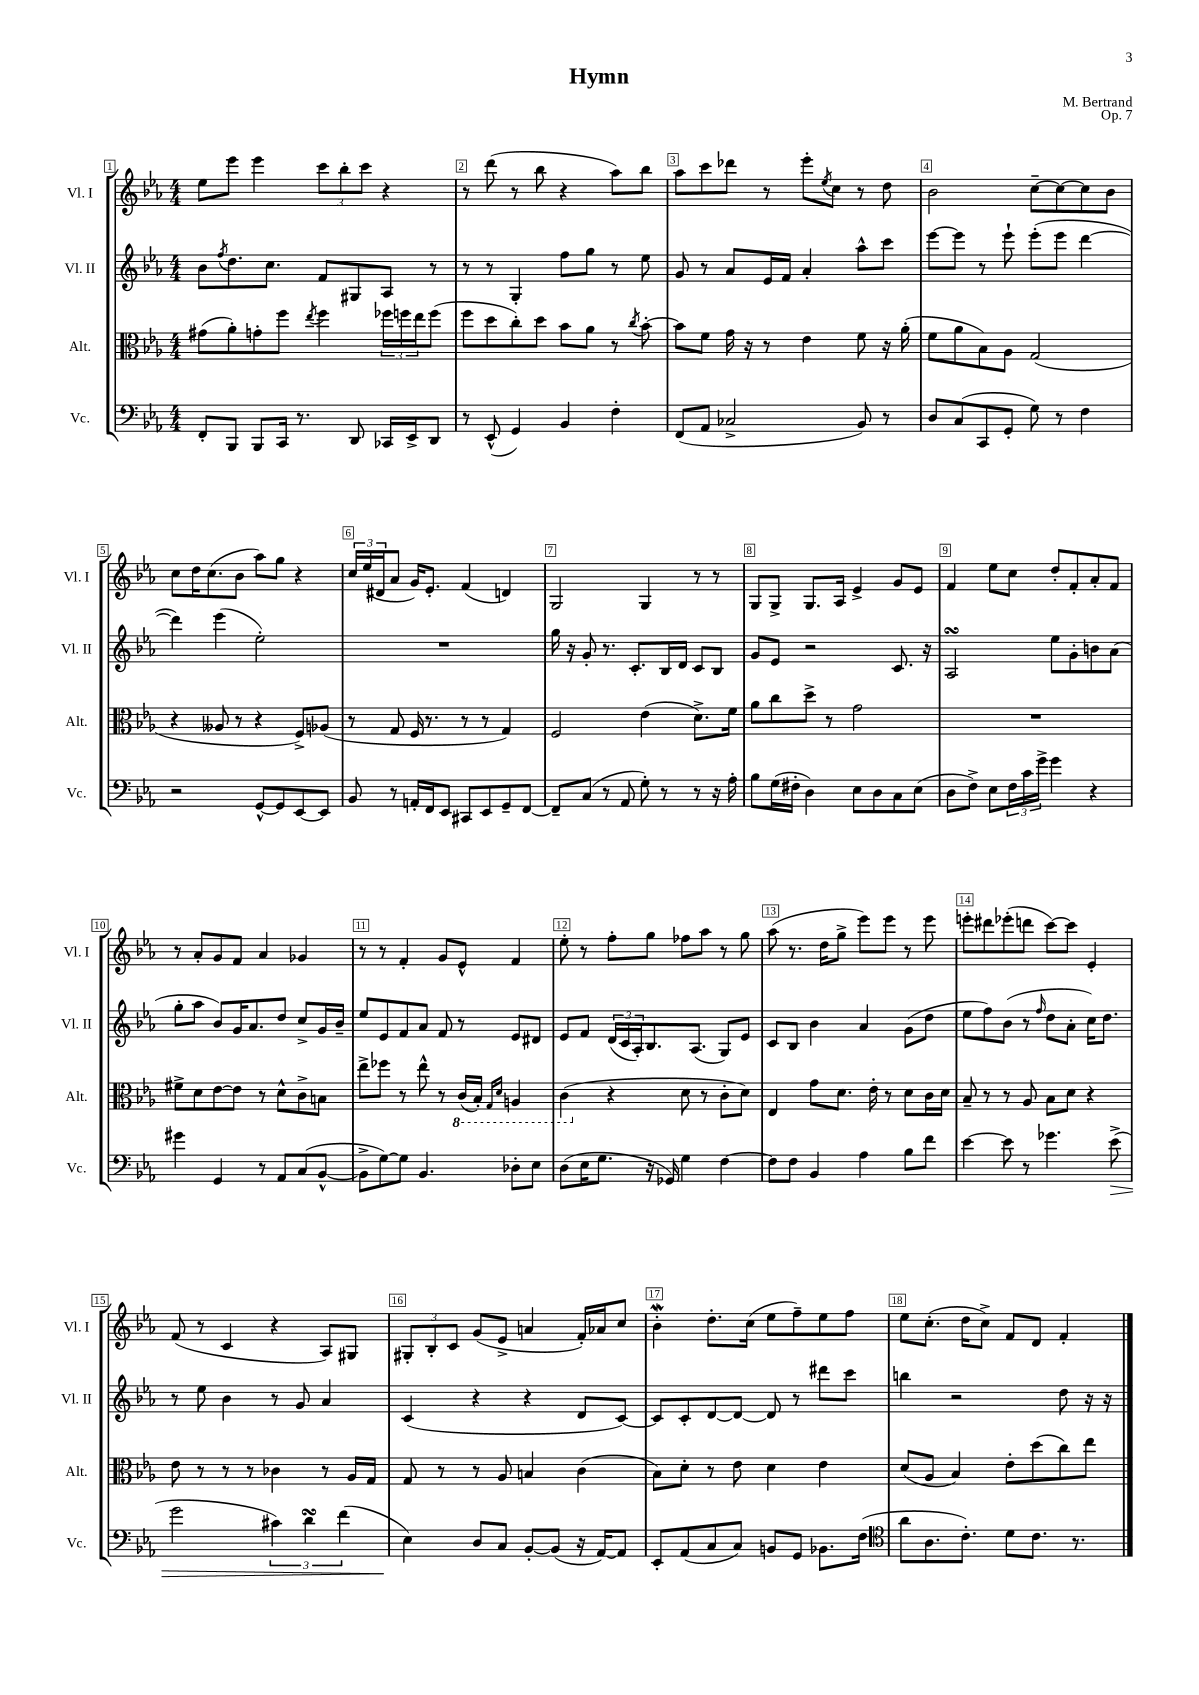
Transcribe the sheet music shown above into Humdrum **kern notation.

**kern	**kern	**kern	**kern
*staff4	*staff3	*staff2	*staff1
*clefF4	*clefC3	*clefG2	*clefG2
*k[b-e-a-]	*k[b-e-a-]	*k[b-e-a-]	*k[b-e-a-]
*M4/4	*M4/4	*M4/4	*M4/4
8FF'/L	(8g#\L	8b-\L	8ee-\L
.	.	8qff/	.
8BBB-/J	8a-'\)	8.dd\	8eee-\J
8BBB-/L	8g'\	.	4eee-\
.	.	8.cc\J	.
16CC/Jk	8ff\J	.	.
8.r	.	.	.
.	8qee-/	.	.
.	4ff\	8f/L	12ccc\L
.	.	.	12bb-'\
8DD/	.	8G#/	.
.	.	.	12ccc\J
16CC-/LL	24ff-\LL	8A-/J	4r
.	24ff\	.	.
16EE-^/J	.	.	.
.	24ee-\J	.	.
8DD/J	(8ff\J	8r	.
=	=	=	=
8r	8ff\L	8r	8r
(8EE-^^/	8dd\	8r	(8ddd\
4GG/)	8cc'\)	4G'/	8r
.	8dd\J	.	8bb-\
4BB-/	8b-\L	8ff\L	4r
.	8a-\J	8gg\J	.
4F'\	8r	8r	8aa-\L)
.	8qcc/	.	.
.	[8b-'\	8ee-\	8bb-\J
=	=	=	=
(8FF/L	8b-\]L	8g/	8aa-\L
8AA-/J	8f\J	8r	8ccc\
2C-^/	16g\	8a-/L	8ddd-\J
.	16r	.	.
.	8r	16e-/L	8r
.	.	16f/JJ	.
.	4e-\	4a-'/	8eee-'\L
.	.	.	8qee-/
.	.	.	8cc\J
8BB-/)	8f\	8aa-^^\L	8r
8r	16r	8ccc\J	8dd\
.	(16a-'\	.	.
=	=	=	=
8D/L	8f\L	[8eee-\L	2b-\
(8C/	8a-\	8eee-\]J	.
8CC/	8B-\)	8r	.
8GG'/J	8A-\J	8eee-`\	.
8G\)	(2G/	(8eee-'\L	[8cc~\L
8r	.	8eee-\J	8cc\_
4F\	.	[4ddd\	8cc\]
.	.	.	8b-\J
=	=	=	=
2r	4r	4ddd\])	8cc\L
.	.	.	16dd\K
.	.	.	(8.cc\
.	8A--/	(4eee-\	.
.	8r	.	8b-\J
[8GG^^/L	4r	2ee-'\)	8aa-\L)
8GG/]	.	.	8gg\J
[8EE-/	8F^/L)	.	4r
8EE-/]J	(8A-/J	.	.
=	=	=	=
8BB-/	8r	1r	24cc/LL
.	.	.	(24ee-/
.	.	.	24d#/J
8r	8G/	.	8a-/J
16AA'/LL	16F/	.	16g/LK)
16FF/J	8.r	.	8.e-'/J
8EE-/J	.	.	.
8CC#/L	8r	.	(4f/
8EE-/	8r	.	.
8GG~/	4G/)	.	4d/)
[8FF/J	.	.	.
=	=	=	=
8FF~/]L	2F/	16gg\	2G/
.	.	16r	.
(8C/J	.	8g'/	.
8r	.	8.r	.
8AA-/	.	.	.
.	.	8.c'/L	.
8G'\)	(4e-\	.	4G/
8r	.	16B-/L	.
.	.	16d/JJ	.
8r	8.d^\L)	8c/L	8r
16r	.	8B-/J	8r
16A-'\	16f\Jk	.	.
=	=	=	=
8B-\L	8a-\L	8g/L	8G/L
(16G\L	8cc\	8e-/J	8G^/J
16F#'\JJ	.	.	.
4D\)	8dd^\J	2r	8.G/L
.	8r	.	.
.	.	.	16A-/Jk
8E-\L	2g\	.	4e-^/
8D\	.	.	.
8C\	.	8.c/	8g/L
(8E-\J	.	.	8e-/J
.	.	16r	.
=	=	=	=
8D\L	1r	2A-/	4f/
8F^\J)	.	.	.
8E-\L	.	.	8ee-\L
24F\L	.	.	8cc\J
24c\	.	.	.
24g^\JJ	.	.	.
4g\	.	8ee-\L	8dd'/L
.	.	8g'\	8f'/
4r	.	8b\	8a-'/
.	.	(8a-\J	8f/J
=	=	=	=
4g#\	8f#^\L	8gg'\L	8r
.	8d\	8aa-\J	8a-'/L
4GG/	[8e-\	8b-/L)	8g/
.	8e-\]J	16g/K	8f/J
.	.	8.a-/	.
8r	8r	.	4a-/
8AA-/L	8d^^\L	8dd/J	.
(8C/	8c^\	8cc^/L	4g-/
[8BB-^^/J	8B\J	16g/L	.
.	.	16b-~/JJ	.
=	=	=	=
8BB-^\]L	8ee-^\L	8ee-/L	8r
[8G\)	8ff-\J	8e-/	8r
8G\]J	8r	8f/	4f'/
4.BB-/	8ee-^^\	8a-/J	.
.	8r	8f/	8g/L
.	(16C/LL	8r	8e-^^/J
.	16BB-'/JJ)	.	.
.	16qqGG/LL	.	.
.	16qqD/JJ	.	.
8D-'\L	4AA/	8e-/L	4f/
8E-\J	.	8d#/J	.
=	=	=	=
(8D\L	(4C\	8e-/L	8ee-'\
16E-\K	.	8f/J	8r
8.G\J	.	.	.
.	4r	(24d/LL	8ff'\L
.	.	24c/	.
.	.	24A-'/J)	.
16r	.	8.B-/	8gg\J
16GG-/)	.	.	.
4G\	8d\	.	8ff-\L
.	.	(8.A-/J	.
.	8r	.	8aa-\J
[4F\	8c'\L	8G/L)	8r
.	8d\J)	8e-/J	8gg\
=	=	=	=
8F\]L	4E-/	8c/L	(8aa-\
8F\J	.	8B-/J	8.r
4BB-/	8g\L	4b-\	.
.	.	.	16dd\LK
.	8.d\J	.	8gg^\J
4A-\	.	4a-/	8eee-\L)
.	16e-'\	.	.
.	8r	.	8eee-\J
8B-\L	8d\L	(8g\L	8r
8f\J	16c\L	8dd\J	8eee-\
.	16d\JJ	.	.
=	=	=	=
[4e-\	8B-~/	8ee-\L	8eee'\L
.	8r	8ff\)	8ddd#\
8e-\]	8r	(8b-\J	(8eee-'\
8r	8A-/	8r	8ddd\J
.	.	16qqff/	.
4.g-\	8B-\L	8dd\L	[8ccc\L)
.	8d\J	8a-'\J	8ccc\]J
.	4r	16cc\LK)	4e-'/
.	.	8.dd\J	.
(8e-^\	.	.	.
=	=	=	=
2g\	8e-\	8r	(8f/
.	8r	8ee-\	8r
.	8r	4b-\	4c/
.	8r	.	.
6c#\)	4c-\	8r	4r
.	.	8g/	.
6d\	.	.	.
.	8r	4a-/	8A-/L)
(6f\	.	.	.
.	16A-/LL	.	8G#/J
.	16G/JJ	.	.
=	=	=	=
4E-\)	8G/	(4c/	12G#'/L
.	.	.	12B-'/
.	8r	.	.
.	.	.	12c/J
8D/L	8r	4r	(8g/L
8C/J	8A-/	.	8e-^/J
[8BB-'/L	4B/	4r	4a/
(8BB-/]J	.	.	.
16r	(4c\	8d/L	16f'/LL)
[16AA-/LK)	.	.	16a-/J
8AA-/]J	.	[8c/J)	8cc/J
=	=	=	=
8EE-'/L	8B-\L)	8c/]L	4b-'\
(8AA-/	8d'\J	8c'/	.
8C/	8r	[8d/	8.dd'\L
8C/J)	8e-\	8d/_J	.
.	.	.	(16cc\Jk
8BB/L	4d\	8d/]	8ee-\L
8GG/J	.	8r	8ff~\)
8.BB-\L	4e-\	8ddd#\L	8ee-\
.	.	8ccc\J	8ff\J
(16F\Jk	.	.	.
=	=	=	=
*clefC4	*	*	*
8a-\L	(8d/L	4bb\	8ee-\L
8.A-\	8A-/J	.	(8.cc'\J
.	4B-/)	2r	.
8.c'\J)	.	.	16dd\LK
.	.	.	8cc^\J)
8d\L	8e-'\L	.	8f/L
8.c\J	(8dd\	.	8d/J
.	8cc\)	8dd\	4f'/
8.r	.	.	.
.	8ee-\J	16r	.
.	.	16r	.
==	==	==	==
*-	*-	*-	*-
